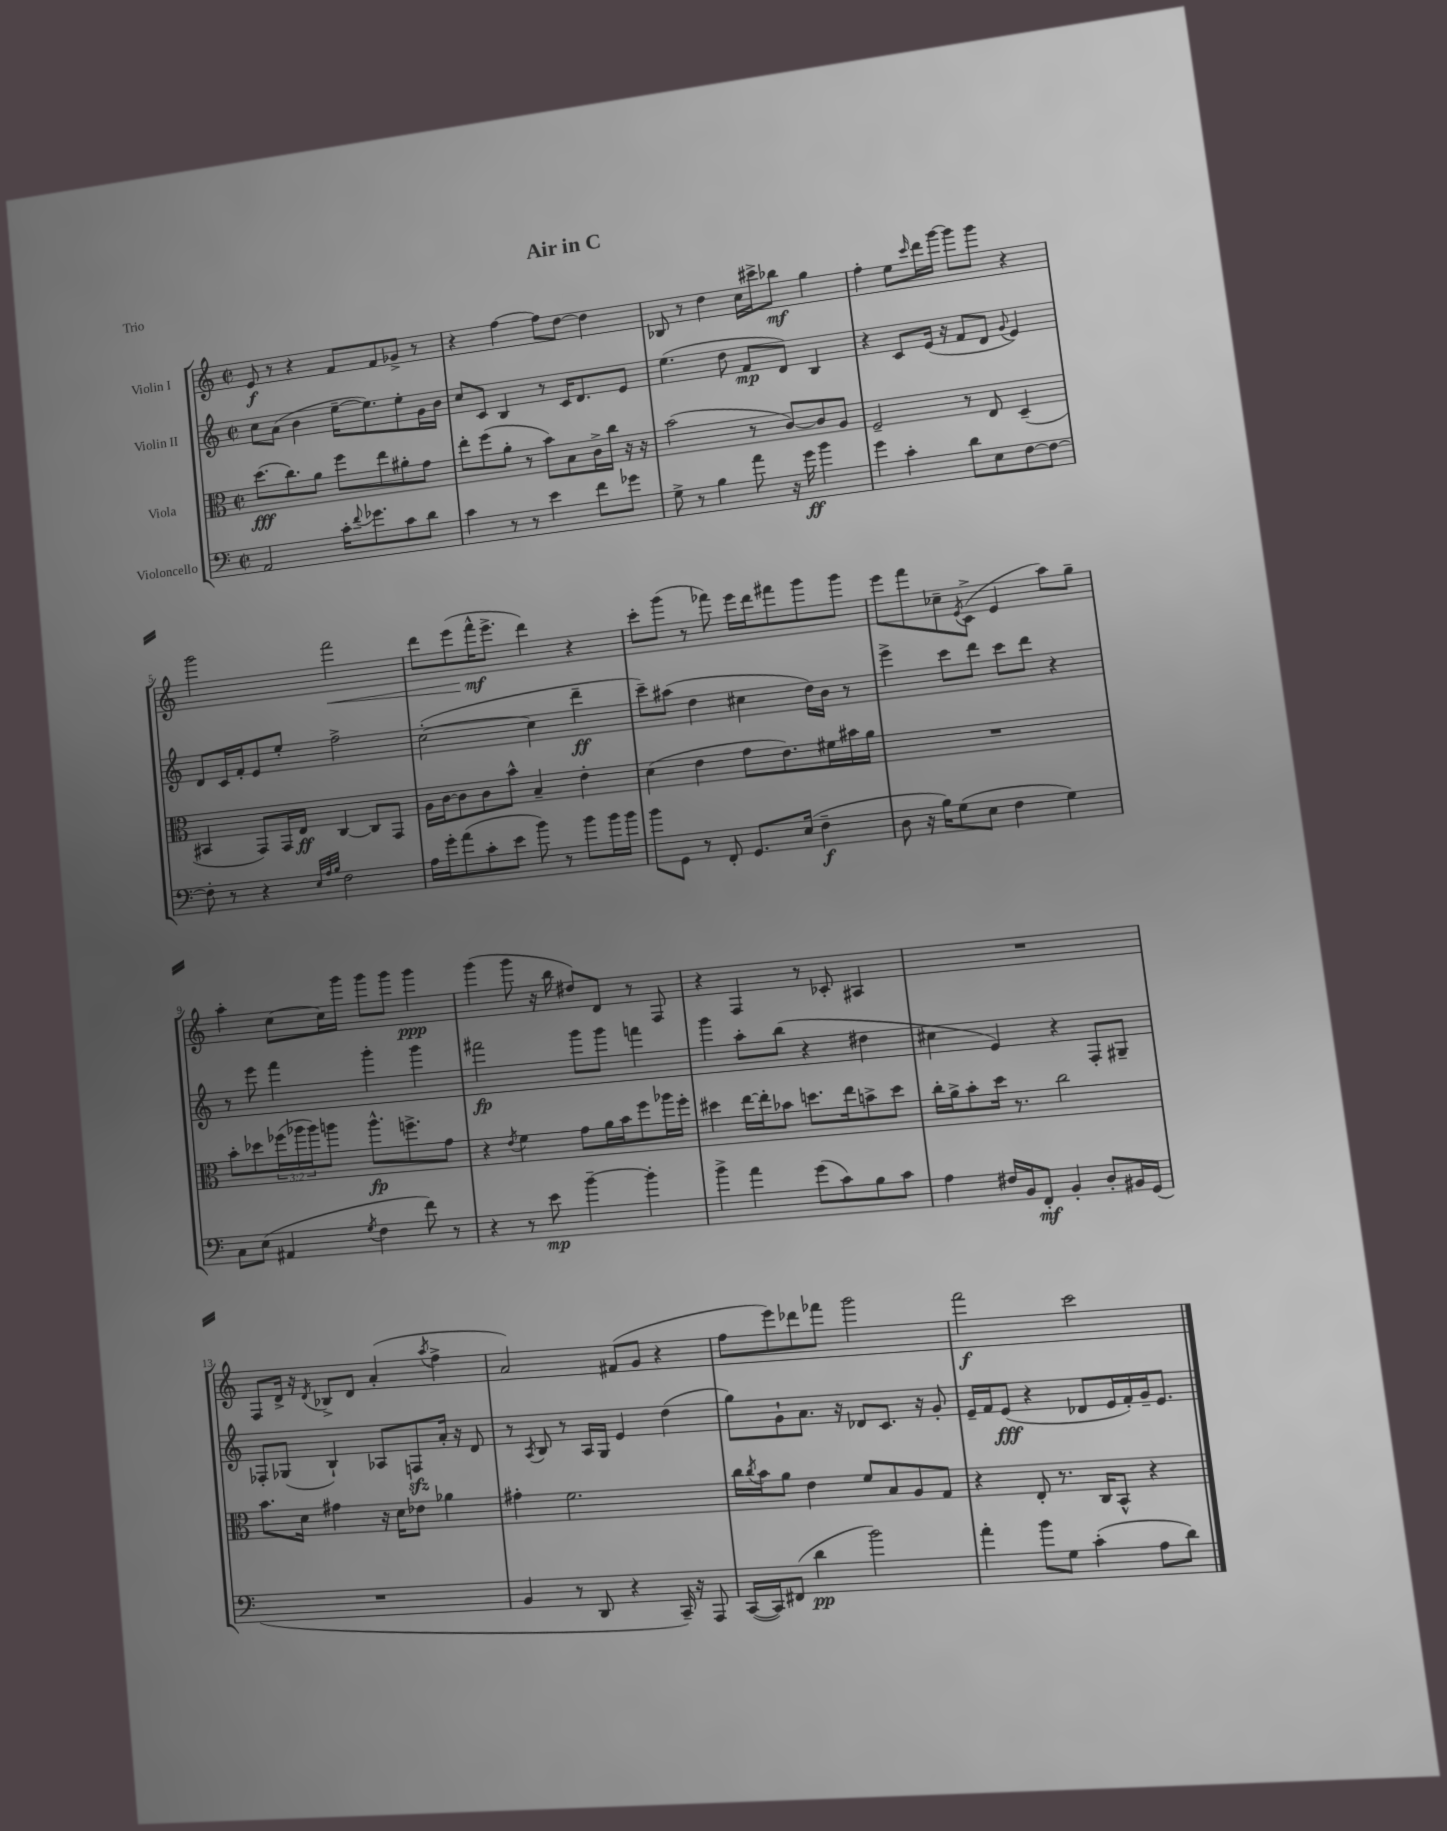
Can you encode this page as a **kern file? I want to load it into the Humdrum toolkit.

**kern	**kern	**kern	**kern
*staff4	*staff3	*staff2	*staff1
*clefF4	*clefC3	*clefG2	*clefG2
*k[]	*k[]	*k[]	*k[]
*M2/2	*M2/2	*M2/2	*M2/2
*met(c|)	*met(c|)	*met(c|)	*met(c|)
2AA	(8.dd	8cc	8e
.	.	(8a	8r
.	8.cc)	.	.
.	.	4b	4r
.	8a	.	.
16c'	8ff	[16ee~	8f
8qqf	.	.	.
8.g-	.	8.ee])	.
.	8ee	.	8f
8c	8a#'	8ee'	8g-^
8d	8g	16g	8r
.	.	16b	.
=	=	=	=
4c	8ee'	8cc	4r
.	(8ff	8c	.
8r	8a'	4B	[4ff
8r	8r	.	.
4e	8b)	8r	8ff]
.	8B	16c	[8dd
.	.	8.d	.
8f	16c^	.	4dd]
.	16cc	.	.
8g-	16r	8e	.
.	16r	.	.
=	=	=	=
8G^	(2b	(4.ee	8B-
8r	.	.	8r
4B	.	.	4dd
.	.	8dd	.
8a	8r	8f	16cc
.	.	.	16ccc#^
16r	[8c)	8d)	8bb-
16g	.	.	.
4b	8c]	4B	4gg
.	8A	.	.
=	=	=	=
4g	2F~	4r	4ff'
4c'	.	8c	8ee
.	.	.	16qqccc
.	.	(16e	16ddd
.	.	16r	[16ggg
8d	8r	8f	8ggg]
8E	8E	8d	8ggg
.	.	8qqg	.
[8F	(4D~	4e)	4r
8F_	.	.	.
=	=	=	=
8F']	4BB#	8d	2ggg
8r	.	16c	.
.	.	16f'	.
4r	8GG)	8e	.
.	16GG	8ee'	.
.	16E	.	.
32qqE	.	.	.
32qqA	.	.	.
32qqB	.	.	.
2F	[4C	2ff^	2fff
.	8C]	.	.
.	8GG	.	.
=	=	=	=
16A	16A	([2cc'	8ddd
16g'	[16c	.	.
(8a	8c]	.	(8eee
8c'	8c	.	16fff^^
.	.	.	8.eee^
8e	8b^^	.	.
8b)	4B~	4cc]	4ddd)
8r	.	.	.
8b	4e'	4ddd~	4r
16b	.	.	.
16b	.	.	.
=	=	=	=
8b	(4d	8ccc~)	8ccc'
8GG	.	(8aa#	(8ggg
8r	4e	4dd	8r
8FF'	.	.	8fff-)
8.GG	8g	4cc#	16eee
.	.	.	16ddd
.	8.e)	.	8fff#
(16E	.	.	.
4F~	.	16dd)	8ggg
.	16f#	16b	.
.	16b#	8r	8ggg
.	16a	.	.
=	=	=	=
8D	1r	4eee^	8eee
16r	.	.	8fff
16B)	.	.	.
(8G	.	8ccc	8cc-~
.	.	.	8qe
8E	.	8ddd	(8c^
4F	.	8ccc	4e
.	.	8ddd	.
4G)	.	4r	8aa)
.	.	.	8gg~
=	=	=	=
8C	8b'	8r	4aa'
(8E	8dd-	8eee	.
4AA#	(24ff-	4fff	[8cc
.	24aa-	.	.
.	24aa-)	.	.
.	8aa	.	16cc]
.	.	.	16ggg
8qG	.	.	.
4F	8.aa^^	4ggg'	8ggg
.	.	.	8ggg
.	8.ff^	.	.
8f)	.	4ggg	4ggg
8r	8g	.	.
=	=	=	=
4r	4r	2fff#	(4ggg
.	8qe	.	.
8r	4f	.	8ggg
8e	.	.	16r
.	.	.	16bb
[4b~	8g	8ggg	8dd#)
.	16a	8ggg	8d
.	16b	.	.
4b']	8ff	4fff	8r
.	16aa-	.	8F
.	16ff'	.	.
=	=	=	=
4b^	4dd#	4ggg	4r
4a	[16ee	8aa'	4F
.	16ee']	.	.
.	8b-	(8bb	.
(8g	8.dd	4r	8r
8c)	.	.	8c-'
.	16ee	.	.
8B	8b^	4dd#	4A#
8c	8dd	.	.
=	=	=	=
4A	16cc'	4cc#	1r
.	16a^	.	.
.	8b'	.	.
16F#	16dd	4e)	.
16BB	8.r	.	.
8FF'	.	.	.
4BB'	2cc	4r	.
8D'	.	8F'	.
16BB#	.	8G#~	.
(16GG	.	.	.
=	=	=	=
1r	8.b	8F-'	8F
.	.	(8G-	16d^
.	16d	.	16r
.	.	.	8qd
.	4g#	4B`)	8B-^
.	.	.	8d
.	16r	8A-	(4a'
.	16d	.	.
.	8e-	8F	.
.	.	.	8qaa
.	4a-	16a'	4ff^
.	.	16r	.
.	.	8d	.
=	=	=	=
4BB	4g#'	8r	2a)
.	.	8qA	.
.	.	8B	.
8r	2.f	8r	.
8DD	.	16A	.
.	.	16G	.
4r	.	4e	(8f#
.	.	.	8g
16CC~)	.	(4dd	4r
16r	.	.	.
8AAA	.	.	.
=	=	=	=
([16CC	16cc	8gg)	8ff
.	8qcc	.	.
16CC])	16b	.	.
(8FF#	8a	8g`	8eee)
4d	4e	8.a	8ddd-
.	.	.	8fff-
.	.	16r	.
2b)	8f	8d-	2ggg
.	8B	8.c	.
.	8A	.	.
.	.	16r	.
.	8G	8g'	.
=	=	=	=
4a'	4r	16e~	2fff
.	.	16f	.
.	.	(8e	.
8b	8E'	4r	.
8G	8.r	.	.
(4c'	.	8d-	2ccc
.	16C	.	.
.	8BB^^	16e	.
.	.	16f')	.
8A	4r	16g~	.
.	.	8.e	.
8d)	.	.	.
==	==	==	==
*-	*-	*-	*-
